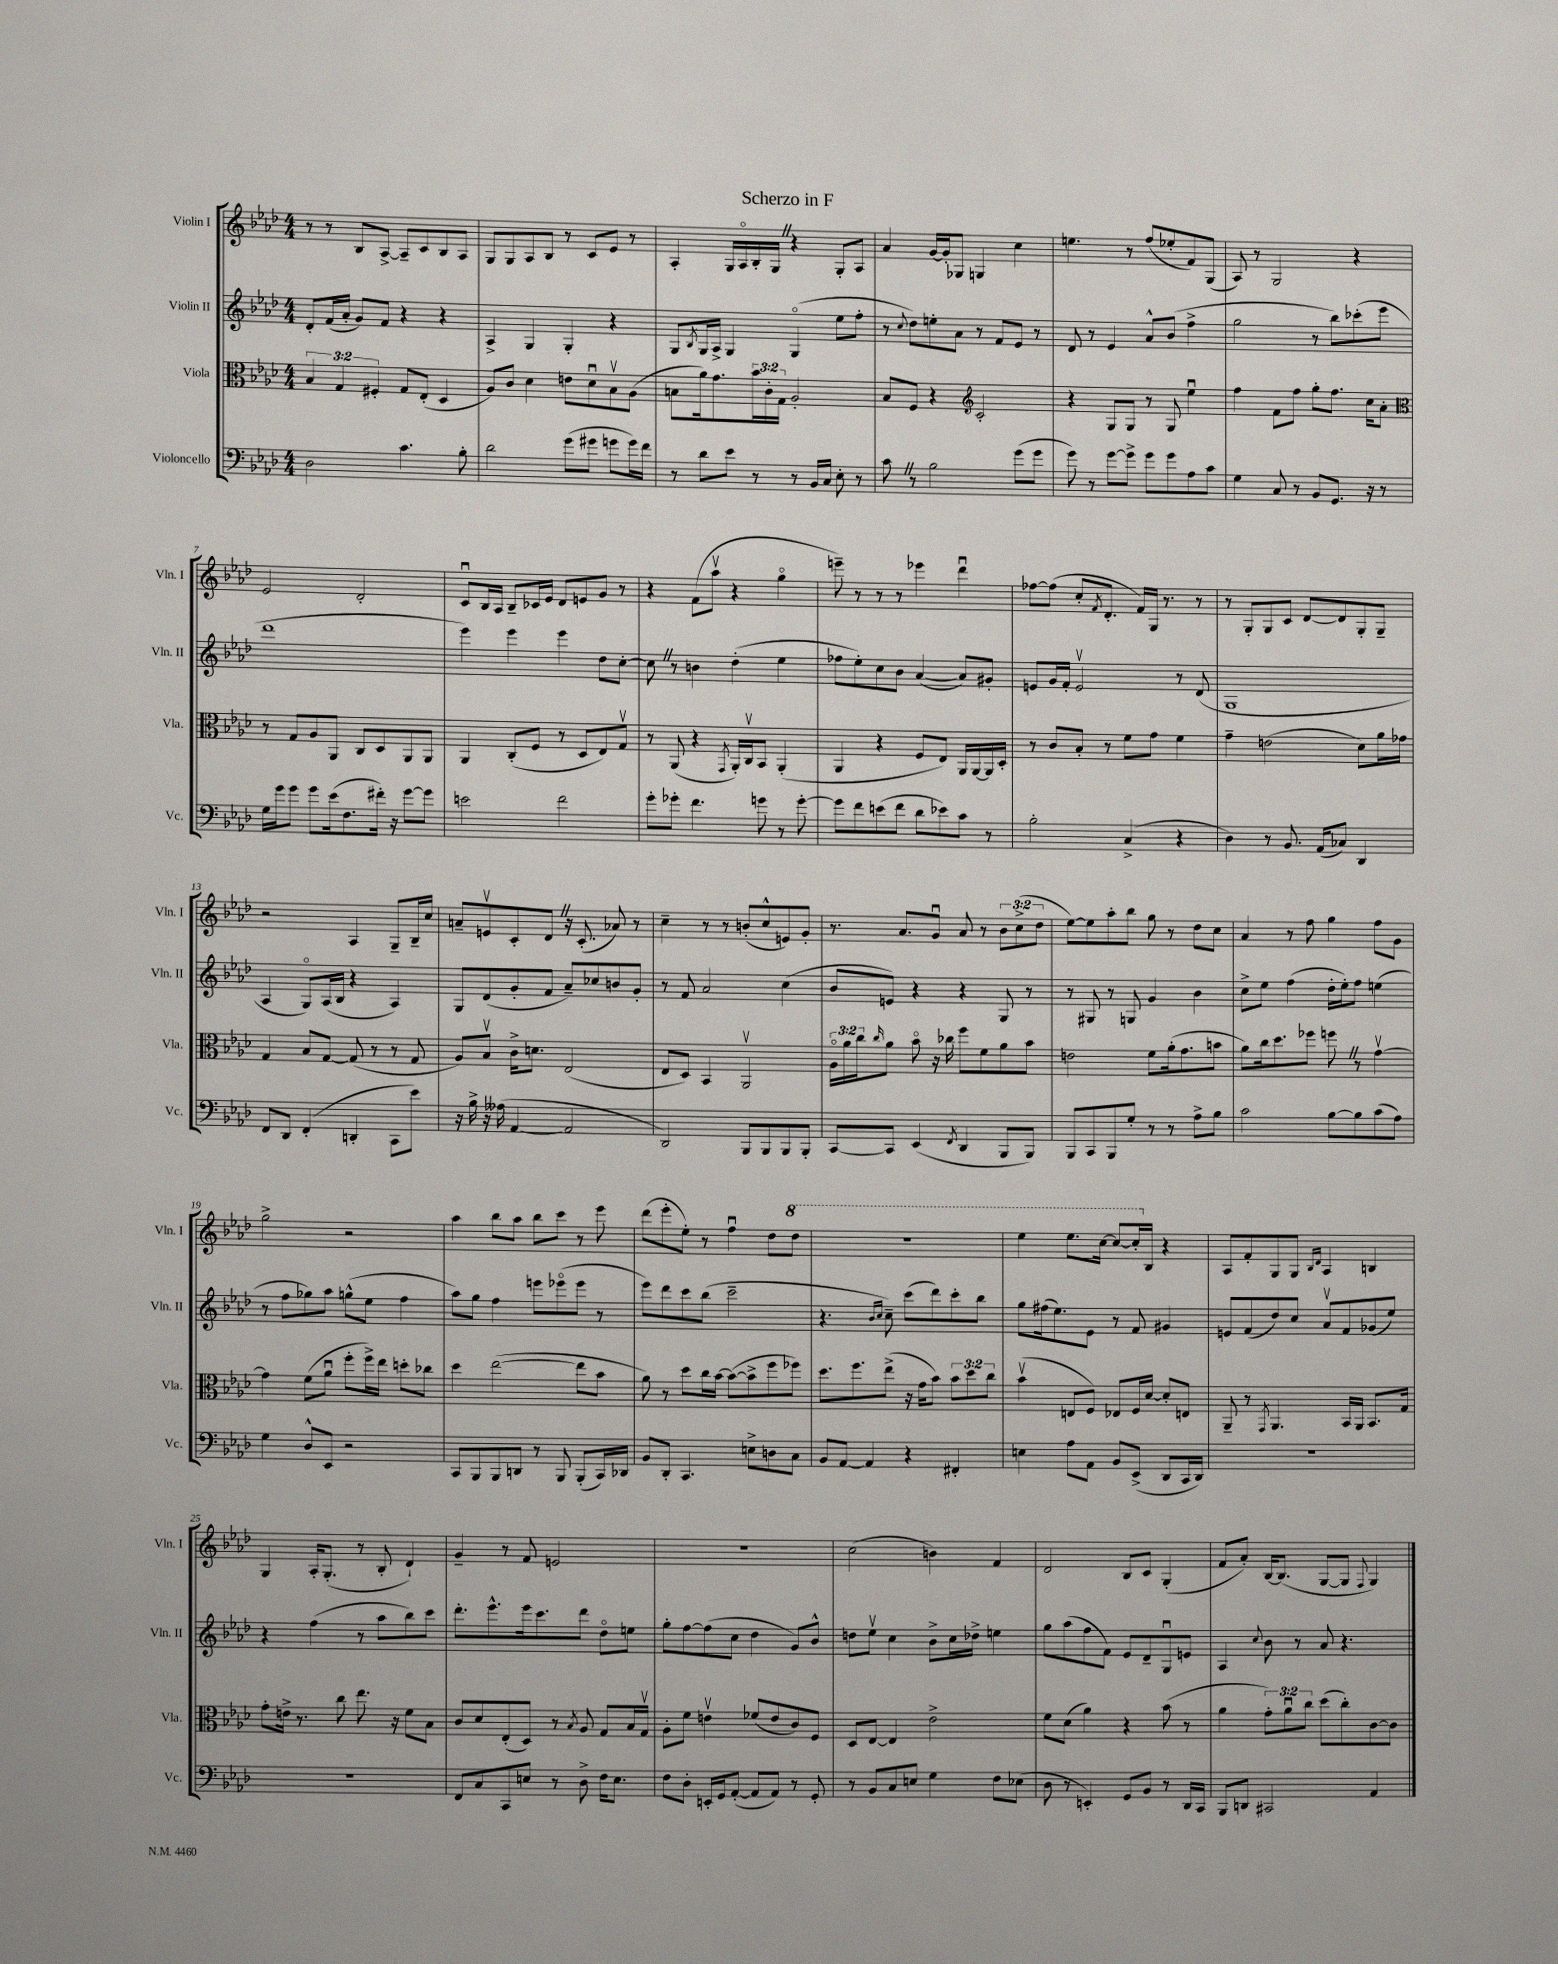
\header { title = "Scherzo in F" }
<<
\new StaffGroup <<
\new Staff = "s0" \with { instrumentName = "Violin I" shortInstrumentName = "Vln. I" } {
    \clef treble \key aes \major \numericTimeSignature \time 4/4 \override Staff.TupletNumber.text = #tuplet-number::calc-fraction-text
    r8 r8 bes8 aes8~-> aes8-- c'8 bes8 aes8 |
    g8 g8 aes8 bes8 r8 c'8 ees'8 r8 |
    aes4-. g16 aes16\flageolet bes16-. g16 \once \override BreathingSign.text = \markup { \musicglyph "scripts.caesura.straight" } \breathe r4 g8-. aes8 |
    aes'4 g'16~ g'16-. ges8 g4 c''4 |
    e''4. r8 f''8( ees''8-. f'8) g8( |
    aes8) r8 g2 r4 |
    ees'2 des'2-. |
    c'8\downbow bes16 aes16 bes8-- ces'16 ees'16 des'8 e'8 g'8 r8 |
    r4 f'8( aes''8\upbow r4 g''4\flageolet |
    e'''8--) r8 r8 r8 ees'''4 des'''4\downbow |
    fes''8~ fes''8( c''8-. \acciaccatura { f'8 } des'8.-. f'16) g16 r8. r8 |
    r8 g8-. g8 c'8 des'8~ des'8 g8-. g8-- |
    r2 aes4 g8-- bes16-- c''16 |
    a'8-- e'8\upbow c'8-. des'8 \once \override BreathingSign.text = \markup { \musicglyph "scripts.caesura.straight" } \breathe r16 c'8.-.( aes'8) r8 |
    c''4-- r8 r8 b'8-.( c''8-^ e'8) g'8-. |
    r8. aes'8. g'8\downbow aes'8 r8 \tuplet 3/2 { bes'8 c''8->( des''8 } |
    ees''8~) ees''8 aes''8-. bes''8 g''8 r8 des''8 c''8 |
    aes'4 r8 f''8 g''4 f''8 g'8 |
    g''2-> r2 |
    aes''4 bes''8 aes''8 bes''8 c'''8 r8 ees'''8 |
    des'''8( ees'''8-. ees''8-.) r8 f''4\downbow des''8 \ottava #1 des'''8 |
    r1 |
    ees'''4 ees'''8. c'''16~ c'''8~ c'''16-. \ottava #0 bes16 r4 |
    aes8 f'8-. g8 g8 \grace { bes16 des'16 } aes4 b4 |
    g4 aes16-. g8.-.( r8 bes8-. des'4-!) |
    g'4-- r8 f'8 e'2 |
    r1 |
    c''2( b'4) f'4 |
    des'2 bes8 c'8 g4-.( |
    f'8 aes'8-.) bes16~ bes8.( g8~ g8 \appoggiatura { f8 } g4) \bar "|." |
}
\new Staff = "s1" \with { instrumentName = "Violin II" shortInstrumentName = "Vln. II" } {
    \clef treble \key aes \major \numericTimeSignature \time 4/4
    des'8-. f'16( aes'16-. g'8) f'8 r4 r4 |
    aes4-> g4 g4-. r4 |
    g8 \acciaccatura { bes8 } g16 aes16-> g4 g4\flageolet( ees''8 f''8-. |
    r8 \appoggiatura { c''8 } des''8) e''8-. aes'8 r8 f'8 ees'8 r8 |
    des'8 r8 ees'4 aes'8-^ bes'8( f''4-> |
    g''2 r8 bes''8) ces'''8-.( ees'''8 |
    des'''1 |
    ees'''4) ees'''4 ees'''4 des''8 c''8~-. |
    c''8 \once \override BreathingSign.text = \markup { \musicglyph "scripts.caesura.straight" } \breathe r8 b'4 des''4-.( ees''4 |
    fes''8 ees''8-.) c''8 bes'8 aes'4~( aes'8) gis'8-. |
    e'8 g'16 f'16-. e'2\upbow r8 des'8( |
    g1 |
    aes4 g8\flageolet) aes16( bes16 r4 aes4) |
    g8 des'8( g'8-. f'8 aes'8--) ces''8 b'8 g'8-. |
    r8 f'8 aes'2 c''4( |
    bes'8 e'8) r4 r4 g8 r8 |
    r8 gis8 r8 g8 g'4 bes'4 |
    c''8-> ees''8 f''4( des''16-. ees''16-.) f''8 e''4( |
    r8 f''8 ges''8) aes''8 g''8-^( ees''8 f''4 |
    aes''8) g''8 f''4 e'''8 ees'''8\flageolet( ees'''8 r8 |
    ees'''8) des'''8 c'''8 bes''8( c'''2-- |
    r4. \grace { bes'16 c''16 } c''8--) c'''8( des'''8) c'''8-. bes''8 |
    g''8 fis''16( ees''8.) ees'8 r8 f'8 gis'4 |
    e'8 f'8( des''8) c''8 aes'8\upbow f'8 ges'8( ees''8) |
    r4 f''4( r8 aes''8 bes''8) c'''8 |
    des'''8.-. ees'''8.-^ ees'''16 c'''8. des'''8 des''8\flageolet e''8 |
    g''8-. f''8~ f''8( c''8 des''4 g'8) bes'8-^ |
    d''8 ees''8\upbow c''4 bes'8-> c''16 des''16-> e''4 |
    g''8 aes''8( f''8 f'8) ees'8 des'8-- g8\downbow e'8 |
    aes4 \appoggiatura { c''8 } bes'8 r8 aes'8 r4. \bar "|." |
}
\new Staff = "s2" \with { instrumentName = "Viola" shortInstrumentName = "Vla." } {
    \clef alto \key aes \major \numericTimeSignature \time 4/4 \override Staff.TupletNumber.text = #tuplet-number::calc-fraction-text
    \tuplet 3/2 { bes4 g4 fis4-. } g8 ees8-.( des4 |
    aes8) c'8 des'4 e'8 des'8\downbow bes8\upbow aes8( |
    b8 aes'16) g'8. \tuplet 3/2 { bes'16 c'16-. g16 } aes2-. |
    bes8 f8 r4 \clef treble c'2-. |
    r4 g8 g8 r8 g8 ees''4\downbow |
    f''4 f'8 f''8 g''8-. f''8. c''16 aes'8-. |
    \clef alto r8 g8 aes8 aes,8 c8 des8 aes,8 aes,8 |
    aes,4 c8-.( f8 r8 des8 ees8) g8\upbow |
    r8 aes,8( r4 \acciaccatura { g,8 } aes,16-.) c16\upbow bes,8 aes,4-.( |
    aes,4 r4 f8 ees8) aes,16 aes,16~ aes,16 des16-. |
    r8 c'8 bes8-. r8 f'8 g'8 f'4 |
    g'4-- e'2( des'8) aes'16 ges'16 |
    g4 bes8 g8~ g8( r8 r8 g8 |
    aes8) bes8\upbow c'16-> d'8. ees2( |
    ees8 des8) bes,4 aes,2\upbow |
    \tuplet 3/2 { aes16\flageolet aes'16 c''16 } \grace { c''16 } aes'8 bes'8\flageolet r16 ces''16 f''8 f'8 aes'8 bes'8 |
    e'2 f'8 aes'16-.( g'8. b'8 |
    aes'8) c''16 des''8. fes''8 f''8 \once \override BreathingSign.text = \markup { \musicglyph "scripts.caesura.straight" } \breathe r8 g'4~\upbow |
    g'4 f'8( aes'8\downbow f''8-. f''16->) ees''16 d''8-. ces''8 |
    des''4 ees''2~( ees''8 bes'8 |
    aes'8) r8 des''8 c''16 bes'16~ bes'8~( bes'8-> f''8 fes''8) |
    des''8. f''8. ees''8->( r16 g'16 bes'8) \tuplet 3/2 { bes'8 des''8 c''8 } |
    bes'4\upbow( e8 f8) ees8 f16 des'16~ des'8-. e8 |
    aes,8-- r8 \acciaccatura { g,8 } aes,4. bes,16 aes,16 bes,8. g16 |
    g'8-. e'16-> r8. c''8 ees''8. r16 f'8 bes8 |
    c'8 des'8 ees8-.( des8) r8 \acciaccatura { bes8 } aes8 g8 bes16 g16\upbow |
    aes8-. f'8 e'4\upbow fes'8( e'8 c'8) f8 |
    des8 ees8~ ees4 ees'2-> |
    f'8 des'8( aes'4) r4 bes'8( r8 |
    aes'4 \tuplet 3/2 { g'8-.) aes'8\downbow c''8 } des''8( c''8-.) c'8~ c'8 \bar "|." |
}
\new Staff = "s3" \with { instrumentName = "Violoncello" shortInstrumentName = "Vc." } {
    \clef bass \key aes \major \numericTimeSignature \time 4/4
    des2 c'4. bes8-. |
    des'2 g'8( gis'8 g'8 g'16) f'16 |
    r8 des'8 ees'8 r8 r8 bes,16 c16 ees8-. r8 |
    c'8 \once \override BreathingSign.text = \markup { \musicglyph "scripts.caesura.straight" } \breathe r8 bes2 g'8( g'8 |
    g'8) r8 g'8~ g'8-> g'8 g'8 aes8 c'8 |
    g4 c8 r8 bes,8 g,8. r16 r8 |
    g16 g'16 g'8 g'8 ees'16( f8. fis'16-.) r16 g'8~ g'8 |
    e'2 f'2 |
    g'8-. ges'8-. f'4. g'8 r8 g'8~-. |
    g'8 f'8 e'8( f'8 des'8 ees'8) c'8 r8 |
    bes2-. c4->( r4 |
    des4) r8 bes,8. aes,16( ces8) des,4 |
    f,8 des,8 f,4-.( d,4-. c,8 ees'8) |
    r16 bes16-> r16 aeses16( aes,4~ aes,2 |
    des,2) bes,,8 bes,,8 bes,,8 bes,,8-. |
    c,8~ c,8 ees,4( \acciaccatura { f,8 } des,4 bes,,8 bes,,8) |
    bes,,8 c,8 bes,,8 g8-. r8 r8 aes8-> bes8 |
    c'2 bes8~ bes8 c'8( aes8) |
    g4 des8-^ ees,8 r2 |
    c,8 bes,,8 bes,,8 d,8 r8 bes,,8 bes,,8-.( c,16) des,16 |
    bes,8 des,8-. c,4. e8-> d8 c8 |
    bes,8 aes,8~ aes,4 r4 fis,4-. |
    e4 aes8 aes,8 bes,8 ees,8->( des,8 c,16 des,16) |
    R1 |
    R1 |
    f,8 c8 c,8 e8 r8 des8-> f16 e8. |
    f8 des8-. e,16-. g,16 aes,8~-.( aes,8 aes,8) r8 g,8-. |
    r8 bes,8 c8 e8 g4 f8 ees8( |
    des8 r8 e,4-.) g,8 bes,8 r8 des,16 c,16 |
    bes,,8 d,8 cis,2 aes,4 \bar "|." |
}
>>
>>
